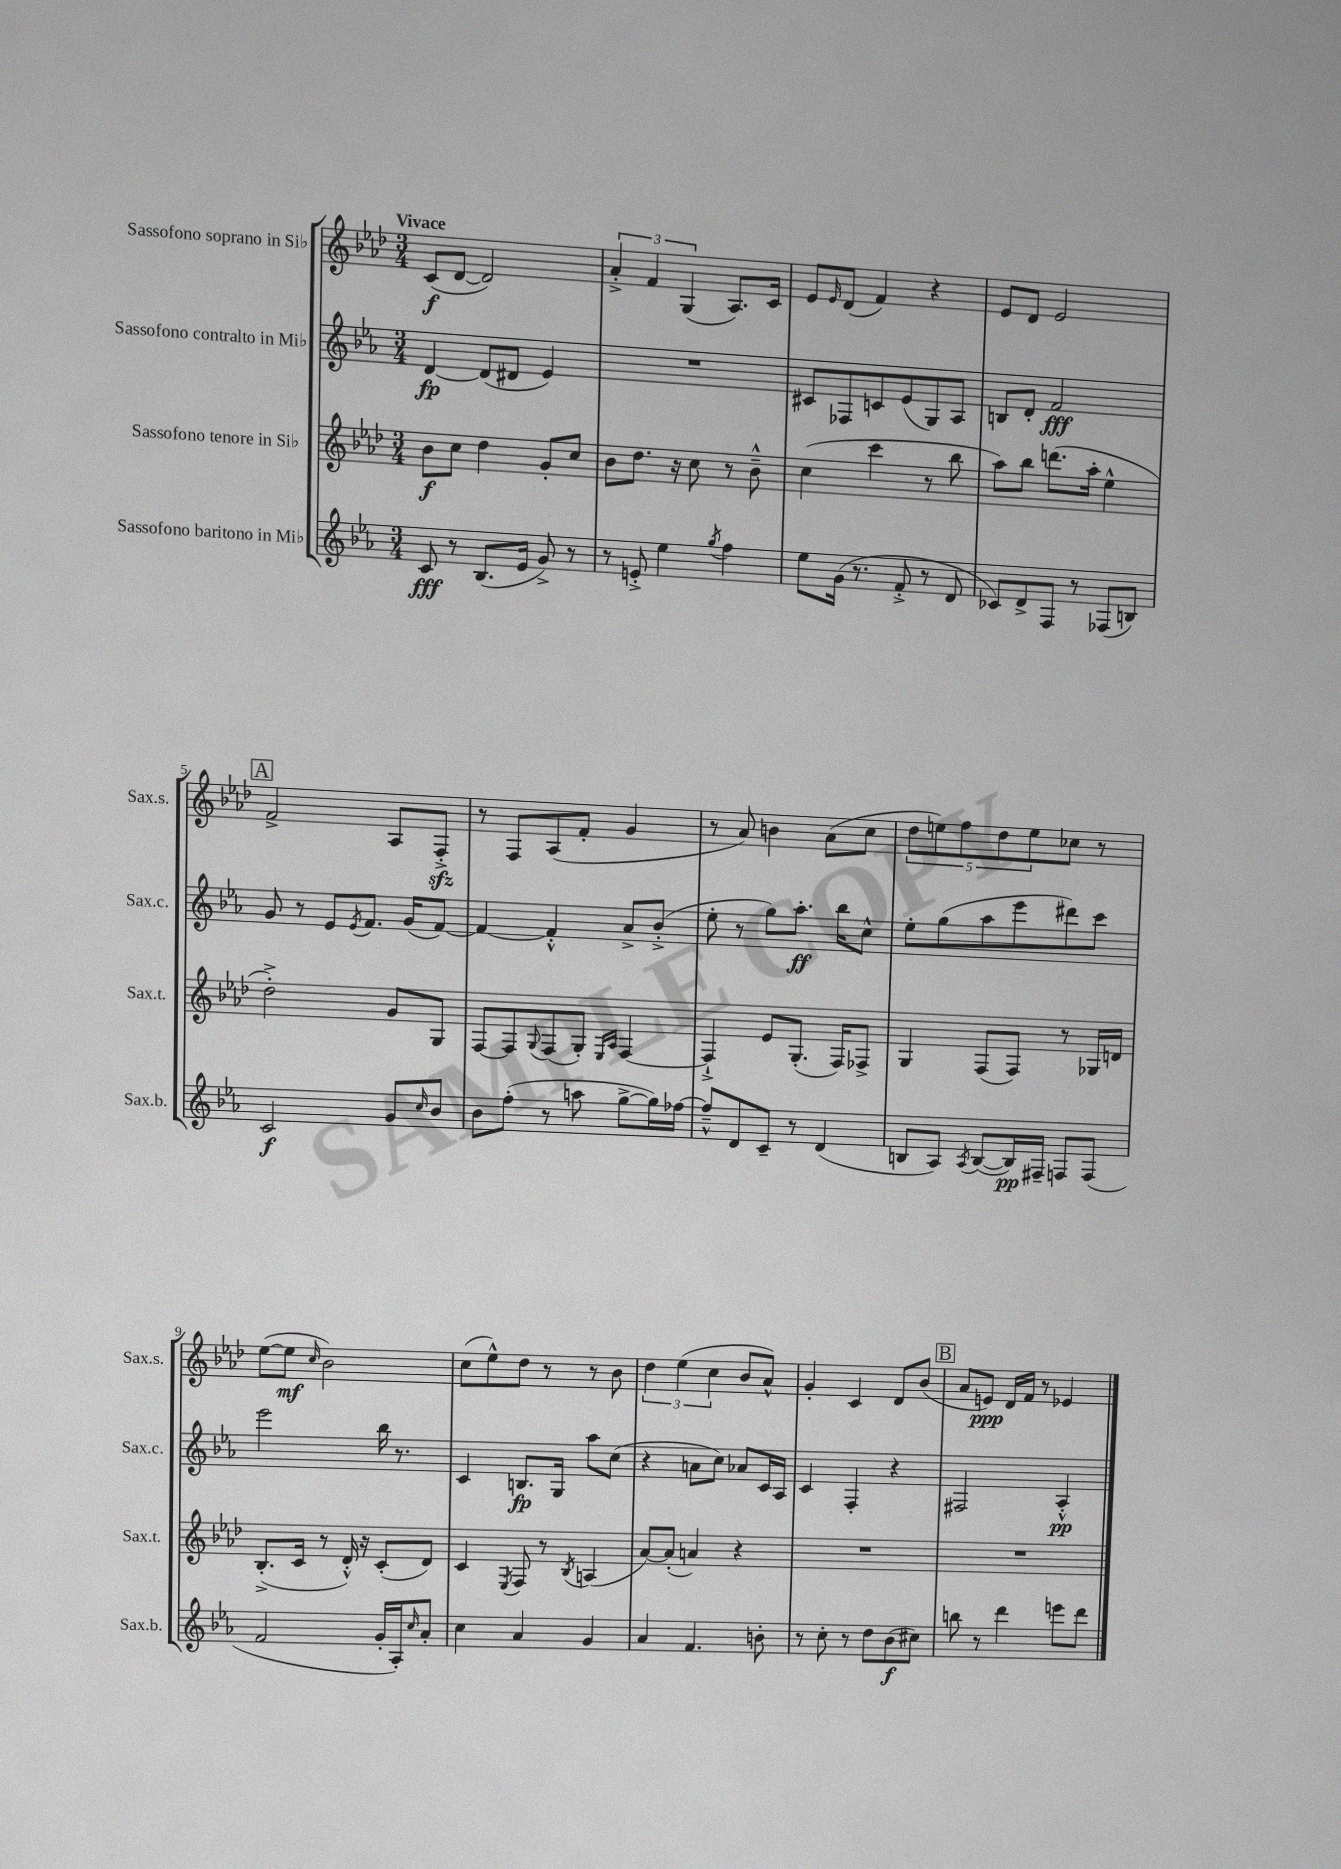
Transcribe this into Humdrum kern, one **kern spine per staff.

**kern	**kern	**kern	**kern
*staff4	*staff3	*staff2	*staff1
*clefG2	*clefG2	*clefG2	*clefG2
*k[b-e-a-]	*k[b-e-a-d-]	*k[b-e-a-]	*k[b-e-a-d-]
*M3/4	*M3/4	*M3/4	*M3/4
8c/	8b-\L	[4d/	(8c/L
8r	8cc\J	.	[8d-/J
(8.B-/L	4dd-\	(8d/]L	2d-/])
.	.	8d#/J	.
16e-/Jk	.	.	.
8g^/)	8g'/L	4e-/)	.
8r	8cc/J	.	.
=	=	=	=
8r	8b-\L	2.r	6a-'^/
8e'^/	8.dd-\J	.	.
.	.	.	6f/
4ee-\	.	.	.
.	16r	.	.
.	.	.	(6G/
.	8cc\	.	.
8qgg/	.	.	.
4ff\	8r	.	8.A-/L)
.	8b-~^^\	.	.
.	.	.	16c/Jk
=	=	=	=
8ee-\L	(4cc\	8c#/L	8e-/L
.	.	.	16qqe-/
(16g\Jk	.	8F-/	(8d-/J
8.r	.	.	.
.	4ccc\	8c/	4f/)
8f'^/	.	(8e-/	.
8r	8r	8G/)	4r
8d/	8bb-\	8A-/J	.
=	=	=	=
8c-/L)	8aa-\L)	8B/L	8e-/L
8d^/	8bb-\J	8d'/J	8d-/J
8F/J	(8.ddd\L	2f/	2e-/
8r	.	.	.
.	16aa-'\Jk	.	.
(8F-/L	4ee-^^\	.	.
8B/J)	.	.	.
=	=	=	=
2c/	2dd-'^\)	8g/	2f^/
.	.	8r	.
.	.	8e-/L	.
.	.	8qe-/	.
.	.	8.f/J	.
8g/L	8g/L	.	8A-/L
.	.	(16g/LK	.
16qqcc/	.	.	.
8b-/J	8G/J	[8f/J)	8F'^/J
=	=	=	=
8b-\L	[8F/L	4f/_	8r
(8ff'\J	8F/]	.	8F/L
.	8qqG/	.	.
8r	(8F/	4f'^^/]	(8A-/
8aa\	8G'/J)	.	8f'/J
.	16qqE-/LL	.	.
.	16qqA-/JJ	.	.
[8gg^\L	[4F/	8a-^/L	4g/
16gg\]L)	.	(8b-'^/J	.
[16ff-\JJ	.	.	.
=	=	=	=
8ff-~^^/]L	4F`^/]	8ee-'\	8r
8d/	.	8r	8a-/)
8c~/J	8e-/L	8gg\L)	4b\
8r	(8.G'/J	8.aa-'\J	.
(4d/	.	.	(8a-\L
.	16F/LK)	16bb-\LK	.
.	8F-^/J	8cc^^\J	8cc\J
=	=	=	=
8B/L	4G/	8ee-'\L	10dd-\L
.	.	.	10ee\)
8A-/J)	.	(8gg\	.
.	.	.	10ff\
8qA-/	.	.	.
([8B/L	(8F/L	8aa-\	.
.	.	.	10dd-\
16B/]L)	8F/J)	8eee-\	.
.	.	.	10ee\
16F#~/JJ	.	.	.
8F/L	8r	8ddd#\)	8cc-\J
(8F/J	16G-/LL	8ccc\J	8r
.	16d/JJ	.	.
=	=	=	=
2f/	(8.B-'^/L	2eee-\	([8ee-\L
.	.	.	8ee-\]J
.	16c/Jk	.	.
.	.	.	16qqcc/
.	8r	.	2b-\)
.	16d-'^^/)	.	.
.	16r	.	.
16g'/LL	(8c'/L	16bb-\	.
16A-'/J)	.	8.r	.
16qqcc/	.	.	.
8a-'/J	8d-/J)	.	.
=	=	=	=
4cc\	4c/	4c/	(8cc\L
.	.	.	8ee-^^\)
.	8qE-/	.	.
4a-/	8F/	8.B/L	8dd-\J
.	8r	.	8r
.	.	16G/Jk	.
.	8qB-/	.	.
4g/	(4A/	8aa-\L	8r
.	.	(8cc\J	8b-\
=	=	=	=
4a-/	[8a-/L)	4r	6dd-\
.	(8a-'/]J	.	.
.	.	.	(6ee-\
4.f/	4a/)	8a\L	.
.	.	.	6cc\
.	.	8cc\J)	.
.	4r	8a-/L	8b-/L
8b'\	.	16c/L	8a-^^/J)
.	.	16A-/JJ	.
=	=	=	=
8r	2.r	4c/	4g'/
8cc'\	.	.	.
8r	.	4F'/	4c/
8dd\L	.	.	.
(8b-\	.	4r	8d-/L
8cc#\J)	.	.	(8b-/J
=	=	=	=
8bb\	2.r	2F#/	8a-/L
8r	.	.	8e/J)
4ddd\	.	.	16d-/LL
.	.	.	16f/JJ
.	.	.	8r
8eee\L	.	4A-'^^/	4e-/
8ddd\J	.	.	.
==	==	==	==
*-	*-	*-	*-
